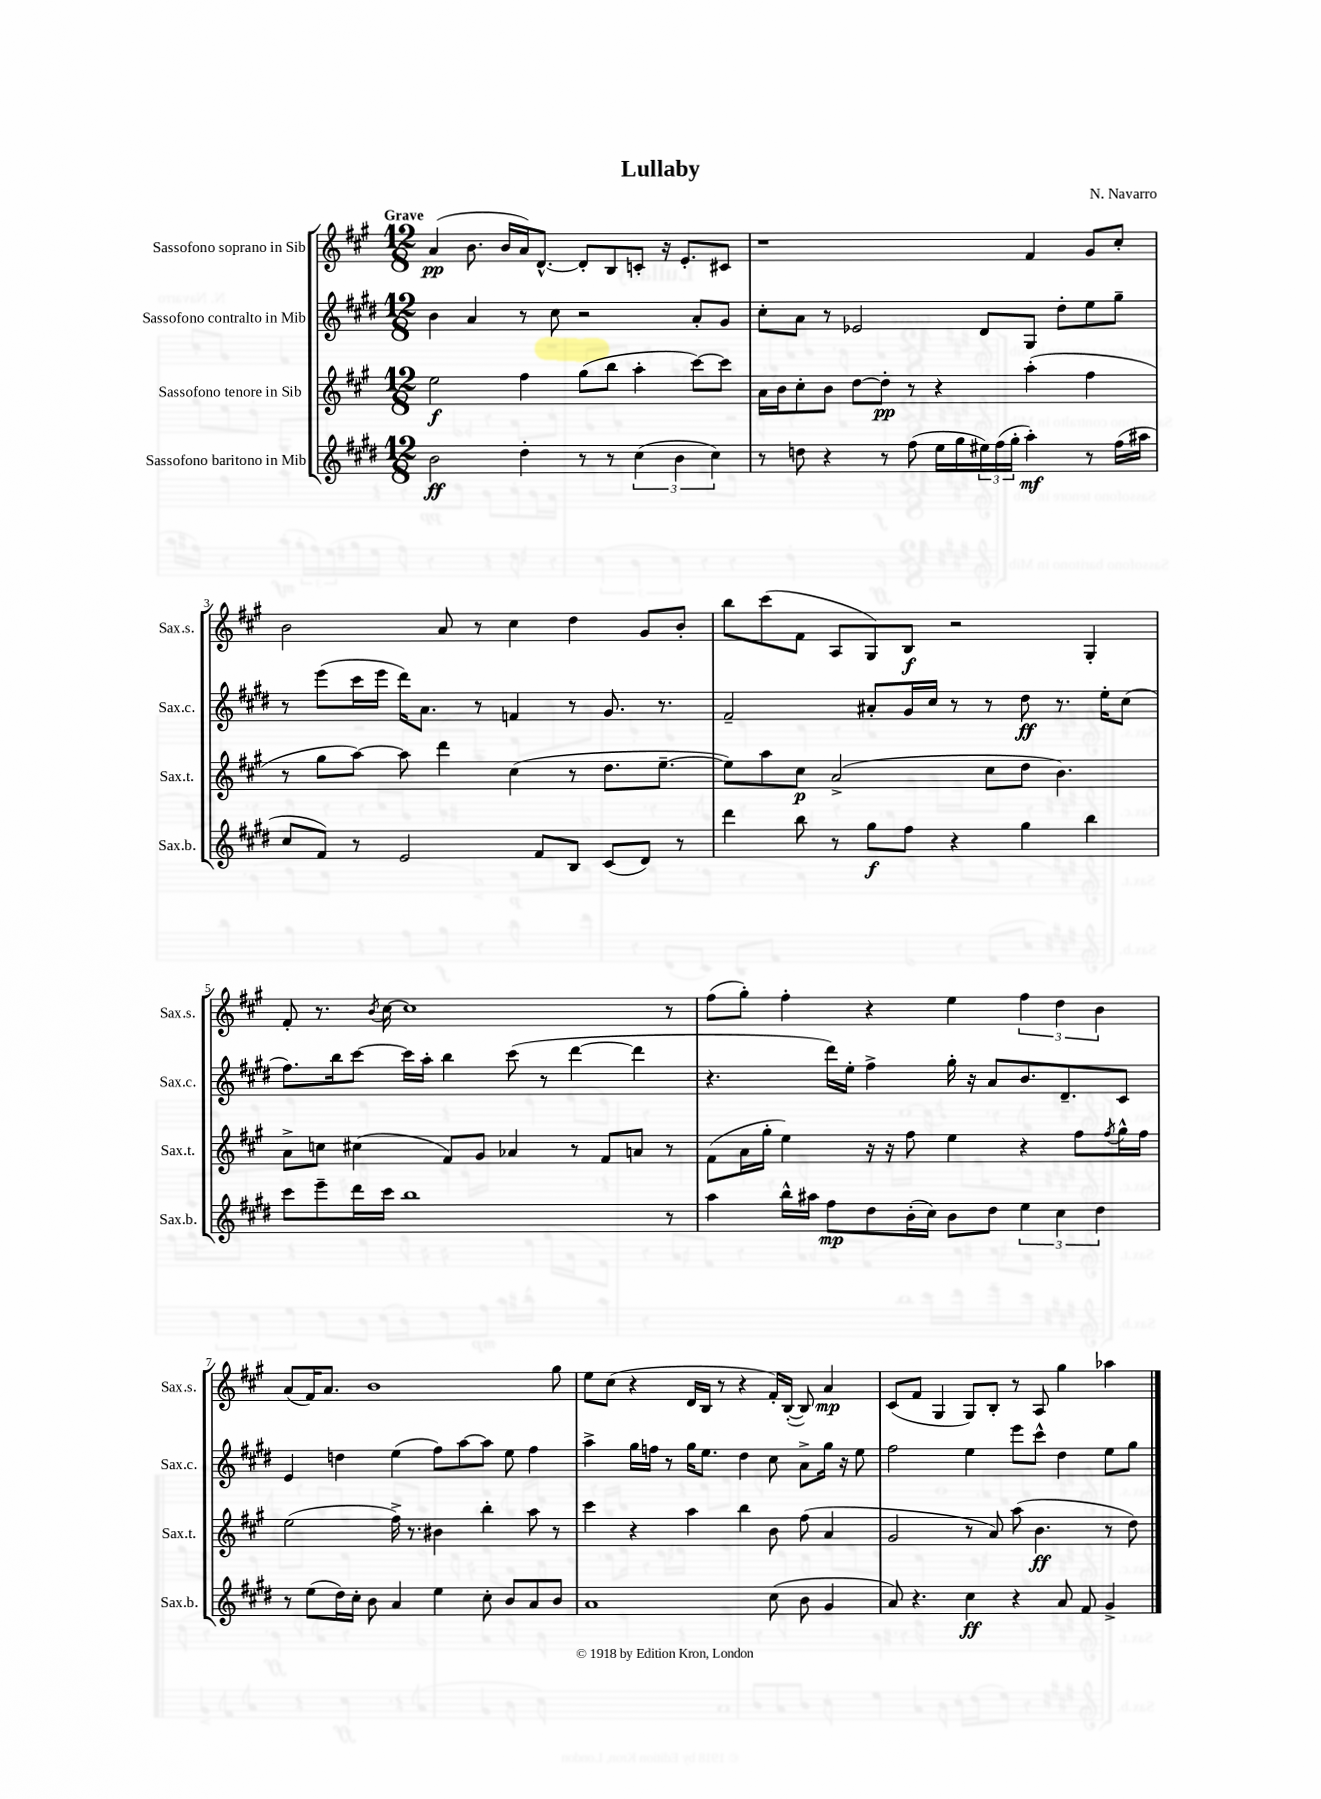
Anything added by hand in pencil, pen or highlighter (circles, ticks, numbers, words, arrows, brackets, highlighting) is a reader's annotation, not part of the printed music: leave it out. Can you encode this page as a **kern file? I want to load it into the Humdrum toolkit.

**kern	**kern	**kern	**kern
*staff4	*staff3	*staff2	*staff1
*clefG2	*clefG2	*clefG2	*clefG2
*k[f#c#g#d#]	*k[f#c#g#]	*k[f#c#g#d#]	*k[f#c#g#]
*M12/8	*M12/8	*M12/8	*M12/8
2b	2ee	4b	(4a
.	.	4a	8.b
.	.	.	16b
4dd#'	4ff#	8r	16a)
.	.	.	[8.d^^
.	.	8cc#	.
8r	(8gg#	2r	8d']
8r	8bb	.	8B
(6cc#	4aa'	.	8c'
.	.	.	16r
6b	.	.	.
.	.	.	8.e'
.	[8ccc#)	8a'	.
6cc#)	.	.	.
.	8ccc#]	8g#	8c#
=	=	=	=
8r	16a	8cc#'	1r
.	16b	.	.
8dd	8cc#'	8a	.
4r	8b	8r	.
.	[8dd	2e-	.
8r	8dd']	.	.
(8ff#	8r	.	.
16ee	4r	.	.
16gg#	.	.	.
24ee#)	.	8d#	.
(24ff#	.	.	.
24gg#'	.	.	.
4aa')	(4aa'	8G#	4f#
.	.	8dd#'	.
8r	4ff#	8ee	8g#
(16ff#	.	8gg#~	8cc#'
16aa#	.	.	.
=	=	=	=
8cc#	8r	8r	2b
8f#)	8gg#	(8eee	.
8r	[8aa)	16ccc#	.
.	.	16eee	.
2e	8aa]	16ddd#)	.
.	.	8.a	.
.	4ddd	.	8a
.	.	8r	8r
.	(4cc#	4f	4cc#
8f#	.	.	.
8B	8r	8r	4dd
(8c#	8.dd	8.g#	.
8d#)	.	.	8g#
.	[8.ee~	8.r	.
8r	.	.	8b'
=	=	=	=
4ddd#	8ee])	2f#~	8bb
.	8aa	.	(8ccc#
8bb	8cc#	.	8f#
8r	(2a^	.	8A
8gg#	.	8a#'	8G#)
8ff#	.	16g#	8B
.	.	16cc#	.
4r	.	8r	2r
.	8cc#	8r	.
4gg#	8dd	8dd#	.
.	4.b)	8.r	.
4bb	.	.	4G#'
.	.	16ee'	.
.	.	(8cc#	.
=	=	=	=
8ccc#	8a^	8.ff#)	8f#'
8eee~	8cc	.	8.r
.	.	16bb	.
16ddd#	(4cc#	[8ccc#	.
.	.	.	8qb
16ccc#	.	.	[16cc#
1bb	.	16ccc#]	1cc#]
.	.	16aa'	.
.	8f#)	4bb	.
.	8g#	.	.
.	4a-	(8ccc#	.
.	.	8r	.
.	8r	[4ddd#	.
.	8f#	.	.
.	8a	4ddd#]	.
8r	8r	.	8r
=	=	=	=
4aa	(8f#	4.r	(8ff#
.	16a	.	8gg#')
.	16gg#'	.	.
16bb^^	4ee)	.	4ff#'
16aa#	.	.	.
8ff#	.	16ddd#)	.
.	.	16ee'	.
8dd#	16r	4ff#^	4r
.	16r	.	.
(16b'	8ff#	.	.
16cc#)	.	.	.
8b	4ee	16gg#'	4ee
.	.	16r	.
8dd#	.	8a	.
6ee	4r	8.b	6ff#
6cc#	.	.	6dd
.	.	8.d#~	.
.	8ff#	.	.
6dd#	.	.	6b
.	8qff#	.	.
.	16gg#^^	8c#	.
.	16ff#	.	.
=	=	=	=
8r	(2ee	4e	(8a
(8ee	.	.	16f#)
.	.	.	8.a
16dd#)	.	4dd	.
16cc#'	.	.	.
8b	.	.	1b
4a	16ff#^)	(4ee	.
.	8.r	.	.
4ee	4b#	8ff#)	.
.	.	[8aa	.
8cc#'	4bb'	8aa]	.
8b	.	8ee	.
8a	8aa	4ff#	.
8b	8r	.	8gg#
=	=	=	=
1a	4ccc#	4aa^	8ee
.	.	.	(8cc#
.	4r	16gg#	4r
.	.	16ff	.
.	.	8r	.
.	4aa	16gg#	16d
.	.	8.ee	16B
.	.	.	8r
.	4bb	4dd#	4r
(8cc#	8b	8cc#	16f#')
.	.	.	([16B'
8b	(8ff#	8a^	8B])
4g#	4a	16gg#	4a
.	.	16r	.
.	.	8ee	.
=	=	=	=
8a)	2g#	2ff#	(8c#
4.r	.	.	8f#
.	.	.	4G#
4cc#	8r	4ee	8G#)
.	8a)	.	8B'
4r	(8aa	8eee	8r
.	4.b	8ccc#^^	8A
8a	.	4dd#	4gg#
8f#	.	.	.
4g#^	8r	8ee	4aa-
.	8dd)	8gg#	.
==	==	==	==
*-	*-	*-	*-
